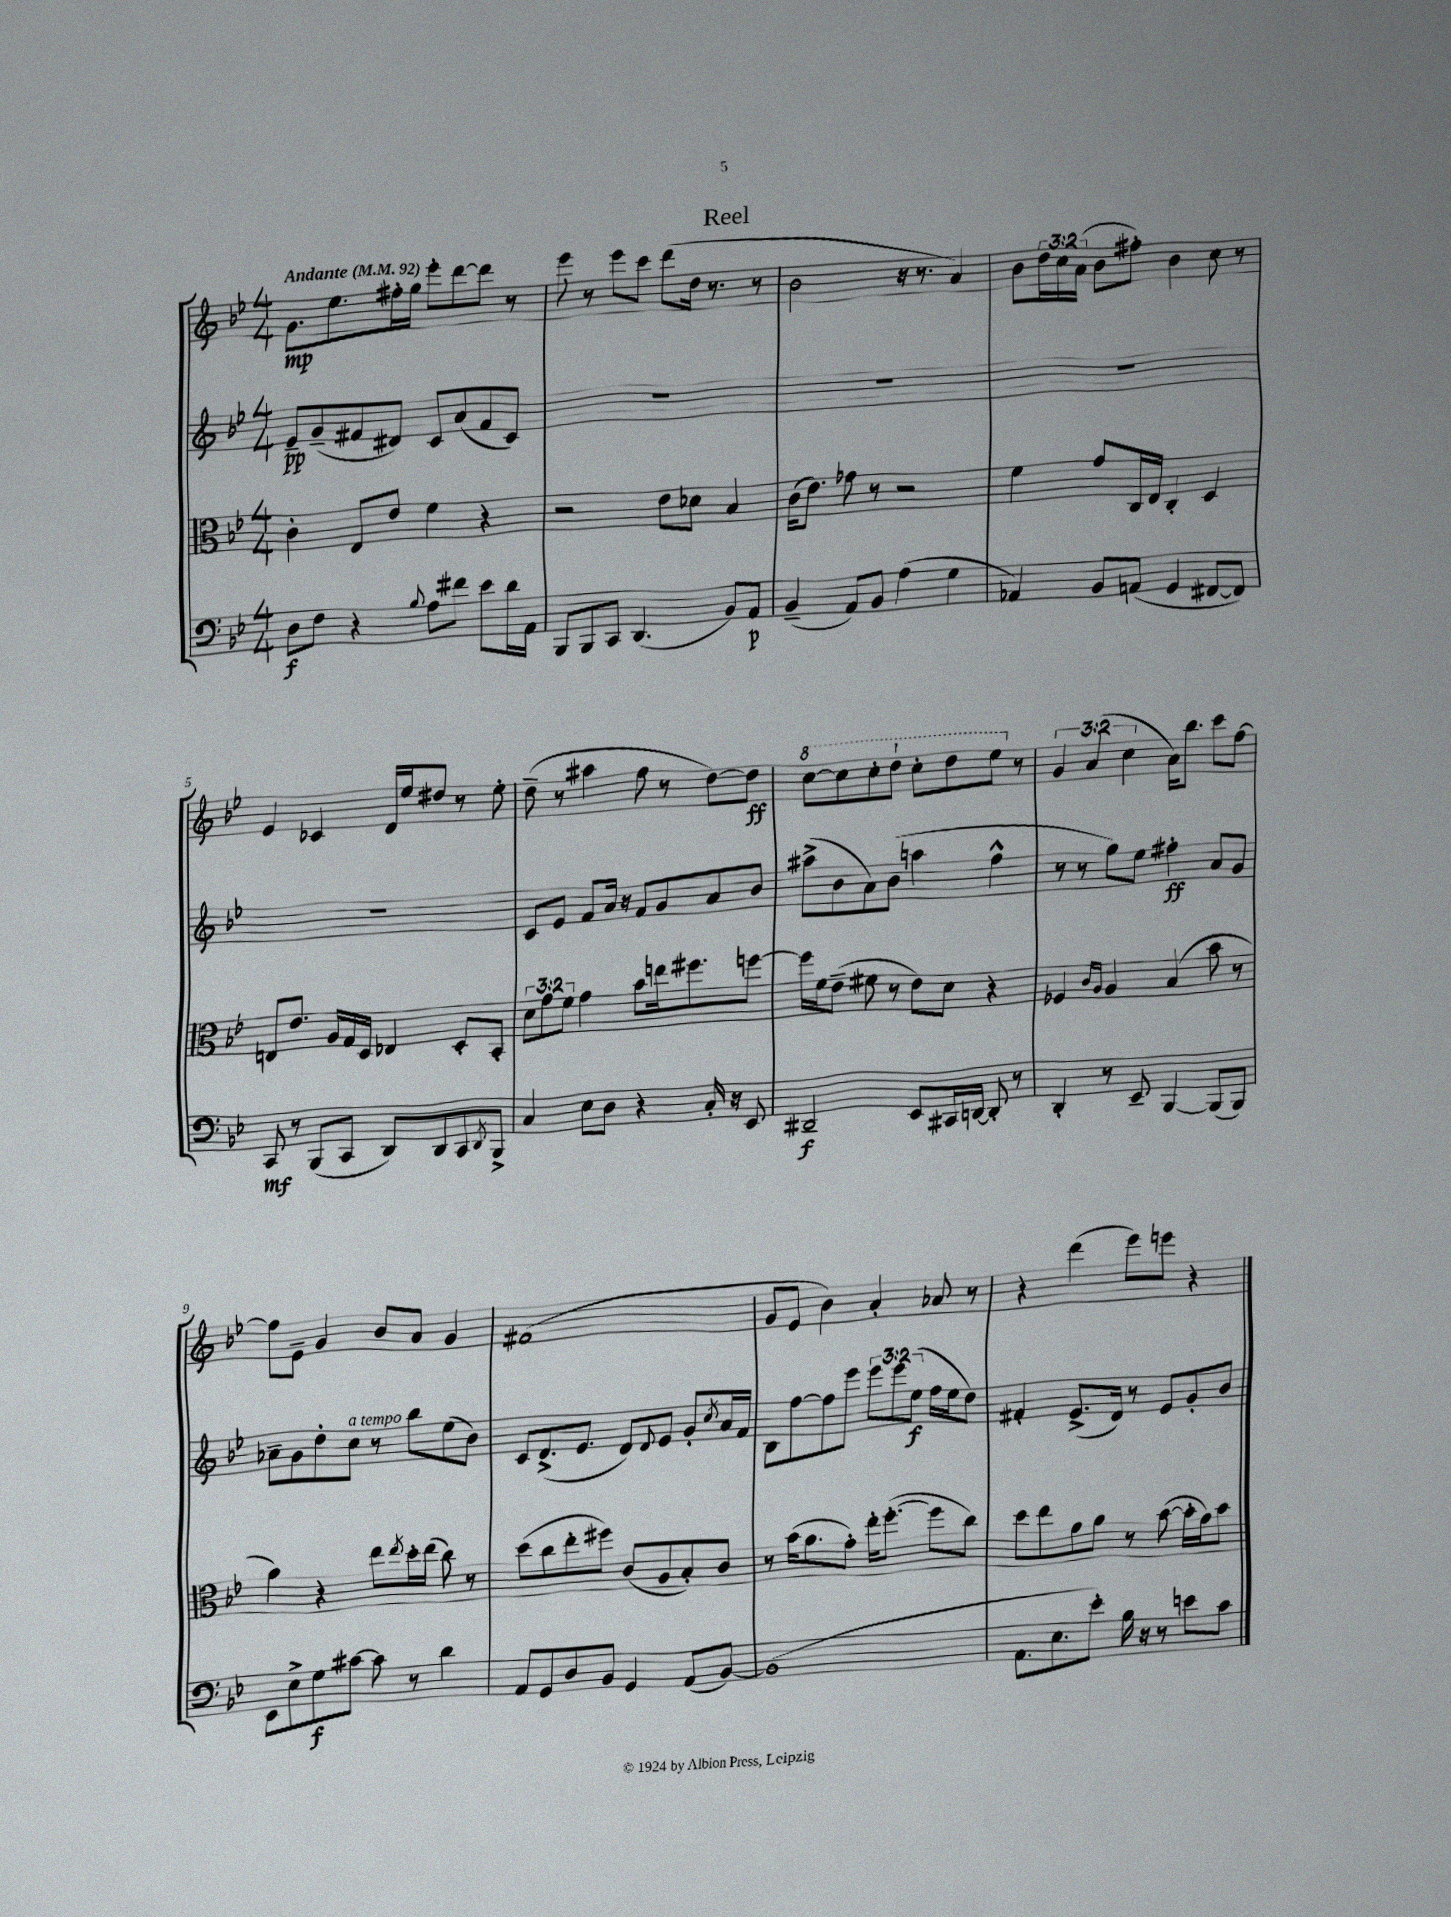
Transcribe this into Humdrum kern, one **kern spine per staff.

**kern	**kern	**kern	**kern
*staff4	*staff3	*staff2	*staff1
*clefF4	*clefC3	*clefG2	*clefG2
*k[b-e-]	*k[b-e-]	*k[b-e-]	*k[b-e-]
*M4/4	*M4/4	*M4/4	*M4/4
*MM92	*MM92	*MM92	*MM92
8D	4c'	8e-~	8.g
8F	.	(8g~	.
.	.	.	8.ee-
4r	8E-	8f#	.
.	8e-	8d#)	16ff#'
.	.	.	16gg
8qqB-	.	.	.
8A	4f	8c	8eee-'
8f#	.	(8a	[8ddd
8e-	4r	8f#	8ddd]
16d	.	8c)	8r
16AA	.	.	.
=	=	=	=
8BBB-	2r	1r	8eee-
8BBB-	.	.	8r
8CC	.	.	8eee-
(4.DD	.	.	8ccc
.	8e-	.	(8ddd
.	8d-	.	16dd
.	.	.	8.r
8BB-)	4B-	.	.
8AA	.	.	8r
=	=	=	=
(4BB-~	(16c	1r	2b-
.	8.e-)	.	.
8AA)	8g-	.	.
8BB-	8r	.	.
(4A	2r	.	16r
.	.	.	8.r
4G	.	.	4a)
=	=	=	=
4AA-)	4f	1r	8b-
.	.	.	24dd
.	.	.	24cc
.	.	.	(24a
8BB-	8g	.	8b-
(8AA	16C	.	8ff#')
.	16E-	.	.
4GG	4C'	.	4b-
[8FF#	4D	.	8cc
8FF#])	.	.	8r
=	=	=	=
8CC	8E	1r	4e-
8r	8.e-	.	.
(8BBB-	.	.	4c-
.	16A	.	.
8CC	16G	.	.
.	16D	.	.
8DD)	4E-	.	16d
.	.	.	16ee-
8DD	.	.	8dd#
8CC	8D'	.	8r
8qDD	.	.	.
8BBB-^	8BB-'	.	8ee-'
=	=	=	=
4C	12d	8c	(8dd~
.	12g	.	.
.	.	8e-	8r
.	12f	.	.
8E-	4g	8f	4aa#
8D	.	16a	.
.	.	16r	.
4r	8b-	8f	8ff
.	16ee	8g	8r
.	8.ff#	.	.
16C'	.	8a	[8dd)
16r	.	.	.
8EE-	[8ff	8b-	8dd]
=	=	=	=
2DD#~	16ff]	(8aa#^	[8ccc
.	16f	.	.
.	(8e-~	8b-	8ccc]
.	8f#	8a)	8ccc'
.	8r	(8b-	8ddd`
8EE-	8e-)	4aa	8ccc'
16CC#	8d	.	8ddd
[16DD	.	.	.
8DD']	4r	4ff^^	8eee-
8r	.	.	8r
=	=	=	=
4DD'	4F-	8r	6g
.	.	8r	.
.	.	.	(6a
.	16qqc	.	.
.	16qqA	.	.
8r	4A	8gg)	.
.	.	.	6cc
8EE-~	.	8ee-	.
[4BBB-	(4B-	4ff#'	16a)
.	.	.	8.bb-
(8BBB-]	8b-	8a	8ccc
8BBB-)	8r	8g	[8ff
=	=	=	=
8EE-	4a)	8a-~	8ff]
8E-^	.	8g	8e-~
8G	4r	8dd'	4g
[8c#	.	8cc	.
8c#]	8ee-	8r	8b-
.	8qee-	.	.
8r	16dd'	8bb-	8a
.	(16ee-	.	.
4d	8cc)	(8ee-	4g
.	8r	8b-)	.
=	=	=	=
8AA	(8dd	8c	(1f#
8GG	8cc	(8.d^	.
8D	8ee-'	.	.
.	.	8.e-	.
8BB-	8ff#)	.	.
4GG	(8c	8d)	.
.	.	8qqd	.
.	8A	8e-	.
(8AA	8B-')	8g'	.
.	.	8qcc	.
[8BB-)	8c	16a	.
.	.	16f	.
=	=	=	=
(1BB-]	8r	8B-	8g
.	(16b-	[8ff	8e-
.	8.a	.	.
.	.	8ff]	4b-)
.	8g')	8eee-	.
.	16ee-'	12eee-	4a'
.	([8.ff'	.	.
.	.	12eee-	.
.	.	(12ee-	.
.	8ff]	16ff	8a-
.	.	16ee-	.
.	8cc)	8dd)	8r
=	=	=	=
8.AA	8dd	4f#'	4r
.	8ee-	.	.
8.E-	.	.	.
.	8g	(8.e-^	(4ddd
8e-')	8a	.	.
.	.	16d)	.
16B-	8r	8r	8eee-)
16r	.	.	.
8r	([8b-	8e-	8eee
8e	16b-']	8g'	4r
.	16g)	.	.
8c	8b-	8b-	.
==	==	==	==
*-	*-	*-	*-
